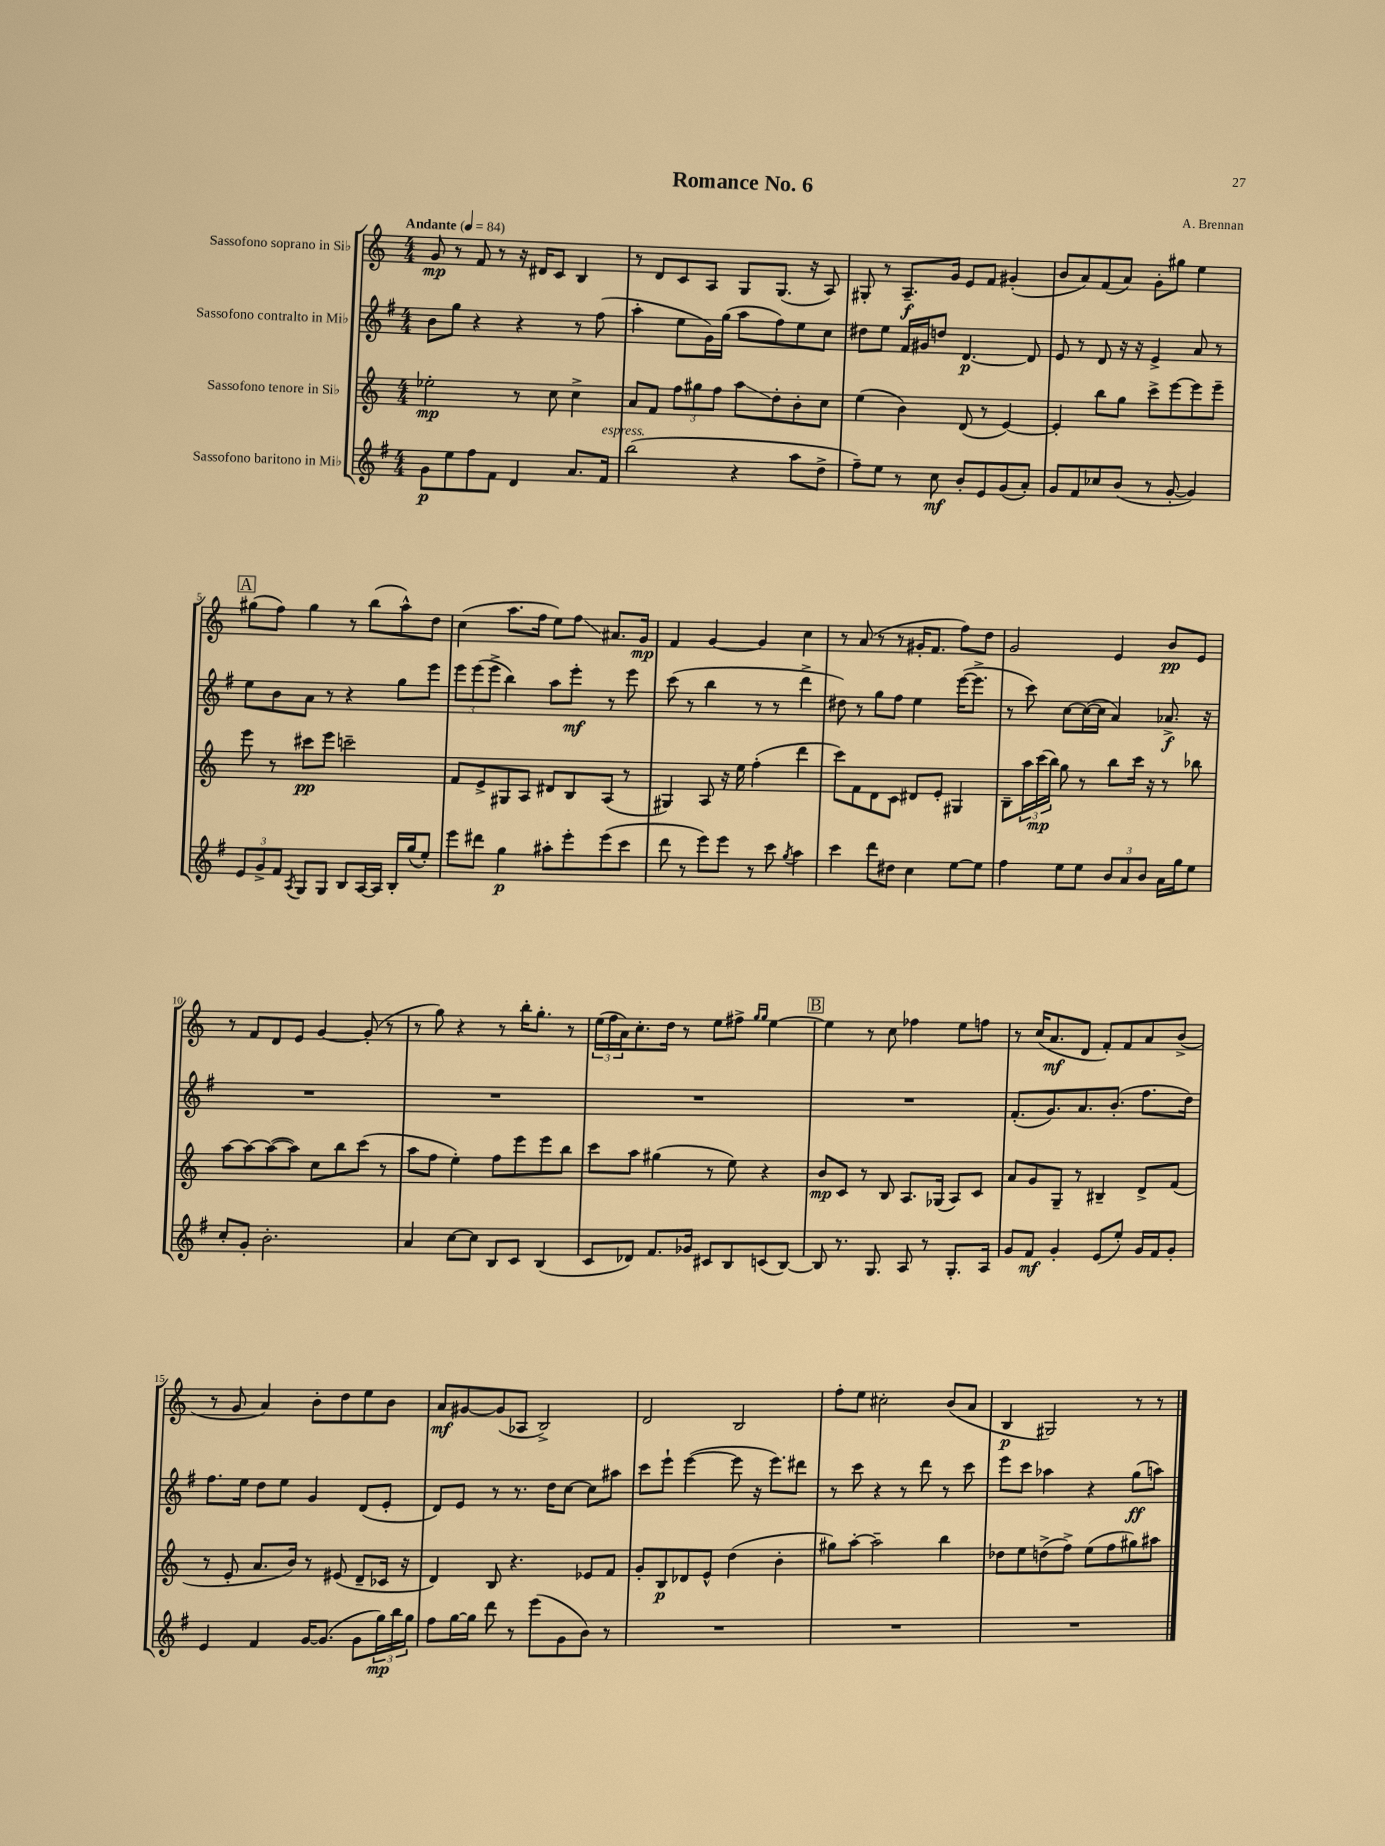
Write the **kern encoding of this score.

**kern	**kern	**kern	**kern
*staff4	*staff3	*staff2	*staff1
*clefG2	*clefG2	*clefG2	*clefG2
*k[f#]	*k[]	*k[f#]	*k[]
*M4/4	*M4/4	*M4/4	*M4/4
*MM84	*MM84	*MM84	*MM84
8g	2ee-'	8b	8g
8ee	.	8gg	8r
8ff#	.	4r	8f
8f#	.	.	8r
4d	8r	4r	16r
.	.	.	16d#
.	8cc	.	8c
8.a	4cc^	8r	4B
.	.	(8ff#	.
16f#	.	.	.
=	=	=	=
(2bb	8a	4aa'	8r
.	8f	.	8d
.	12ff	8ee	8c
.	12gg#	.	.
.	.	16g)	8A
.	12ff	.	.
.	.	(16gg	.
4r	8aa	8aa	8G
.	8dd'	8ff#)	(8.G
8aa	8b'	8ee	.
.	.	.	16r
8dd^	8cc	8cc	8A)
=	=	=	=
8ff#~)	(4ee	8dd#	8G#'
8ee	.	8ee	8r
8r	4b)	16f#	8.A~
.	.	16g#	.
8cc	.	8dd	.
.	.	.	16g
8b'	(8d	[4.d	8e
8e	8r	.	8f
(8g	[4e)	.	(4g#'
8a')	.	8d]	.
=	=	=	=
8g	4e']	8e	8b
8f#	.	8r	8a)
8cc-	8bb	8d	(8f
(8b	8gg	16r	8a)
.	.	16r	.
8r	8ccc^	4e^	8g'
[8g'	[8eee	.	8gg#
4g])	8eee]	8a	4ee
.	8eee~	8r	.
=	=	=	=
12e	8eee	8ee	(8gg#
12g^	.	.	.
.	8r	8b	8ff)
12f#	.	.	.
8qA	.	.	.
8G	8ccc#	8a	4gg#
8G	8eee	8r	.
8B	2ccc~	4r	8r
[16A	.	.	(8bb
16A]	.	.	.
16B'	.	8gg	8aa^^)
(16gg	.	.	.
8ee')	.	8eee	8dd
=	=	=	=
8eee	8f	12eee	(4cc
.	.	(12eee	.
8ddd#	8e^	.	.
.	.	12eee^	.
4gg	8G#	4bb)	8.aa
.	8A	.	.
.	.	.	16ff
8aa#'	8d#	8aa	8ee)
8eee'	8B	8eee'	8ff
(8eee	(8A	8r	8.a#
8ccc	8r	8eee	.
.	.	.	16g
=	=	=	=
8ddd	4G#)	(8ccc	4f
8r	.	8r	.
8eee)	8A	4bb	[4g
8eee	16r	.	.
.	16ee	.	.
8r	(4ff'	8r	4g]
8ccc	.	8r	.
8qgg	.	.	.
4aa	4ddd	4ddd^	4cc
=	=	=	=
4ccc	8ccc)	8dd#)	8r
.	8f	8r	(8a
8ddd	8d	8gg	8r
8dd#	8c	8ff#	8r
4cc	8d#	4ee	16g#'
.	.	.	8.f
.	8e'	.	.
[8ee	4G#	([16eee	8ff)
.	.	8.eee^]	.
8ee]	.	.	8dd
=	=	=	=
4ff#	8B~	8r	2g
.	24aa	8ccc)	.
.	(24ccc	.	.
.	24bb)	.	.
8ee	8gg	[8cc	.
8ee	8r	(16cc_	.
.	.	16cc]	.
12b	8bb	4a)	4e
12a	.	.	.
.	16ccc	.	.
12b	.	.	.
.	16r	.	.
16a	8r	8.a-^	8b
16gg	.	.	.
8ee	8bb-	.	8e
.	.	16r	.
=	=	=	=
8cc'	[8aa	1r	8r
8g'	8aa_	.	8f
2.b'	(8aa_	.	8d
.	8aa])	.	8e
.	8cc	.	[4g
.	8bb	.	.
.	(8ccc	.	(8g']
.	8r	.	8r
=	=	=	=
4a	8aa	1r	8r
.	8ff	.	8gg)
[8cc	4ee')	.	4r
8cc]	.	.	.
8B	8ff	.	8r
8c	8eee	.	16bb'
.	.	.	8.gg'
(4B	8eee	.	.
.	8bb	.	8r
=	=	=	=
8c	8ccc	1r	(24ee
.	.	.	24ff
.	.	.	24a)
8d-)	8aa	.	8.cc'
8.f#	(4gg#	.	.
.	.	.	16dd
.	.	.	8r
16g-	.	.	.
8c#	8r	.	8ee
8B	8ee)	.	8ff#^
.	.	.	16qqgg
.	.	.	16qqgg
(8c	4r	.	[4ee
[8B)	.	.	.
=	=	=	=
8B]	8b	1r	4ee]
8.r	8c	.	.
.	8r	.	8r
8.G	.	.	.
.	8B	.	8cc
8A	8.A	.	4ff-
8r	.	.	.
.	(16G-	.	.
8.G'	8A)	.	8ee
.	8c	.	8ff
16A	.	.	.
=	=	=	=
8g	8a	(8.f#'	8r
8f#	8g	.	(16cc
.	.	8.g)	8.a
4g'	8G~	.	.
.	8r	8.a	8d
(8e	4B#~	.	8f')
.	.	(8.b'	.
8ee')	.	.	8f
16g	8d^	8.ff#	8a
16f#	.	.	.
8g'	(8f	.	(8b^
.	.	16dd)	.
=	=	=	=
4e	8r	8.ff#	8r
.	8e'	.	8g
.	.	16ee	.
4f#	8.a	8dd	4a)
.	.	8ee	.
.	16b)	.	.
[16g	8r	4g	8b'
(8.g]	.	.	.
.	(8e#	.	8dd
8g	8d~	(8d	8ee
24gg)	16c-	8e'	8b
24bb	.	.	.
.	16r	.	.
24gg	.	.	.
=	=	=	=
8ff#	4d)	8d)	8a
[16gg	.	8e	[8g#
16gg]	.	.	.
8ddd	8B	8r	(8g#]
8r	4.r	8.r	8A-
(8eee	.	.	2B^)
.	.	16dd	.
8g	.	[8cc	.
8b)	8e-	8cc]	.
8r	8f	8aa#	.
=	=	=	=
1r	8g'	8ccc	2d
.	8B	8eee`	.
.	8d-	([4eee	.
.	8e^^	.	.
.	(4dd	8eee]	2B
.	.	16r	.
.	.	8.eee)	.
.	4b'	.	.
.	.	8ddd#	.
=	=	=	=
1r	8gg#)	8r	8ff'
.	[8aa'	8ccc	8ee
.	2aa~]	4r	2cc#'
.	.	8r	.
.	.	8ddd	.
.	4bb	8r	(8b
.	.	8ccc	8a
=	=	=	=
1r	8dd-	8eee	4B
.	8ee	8ccc	.
.	(8dd^	4aa-	2G#)
.	8ff^)	.	.
.	(8ee	4r	.
.	8ff	.	.
.	8gg#)	(8gg	8r
.	8aa#	8aa)	8r
==	==	==	==
*-	*-	*-	*-
